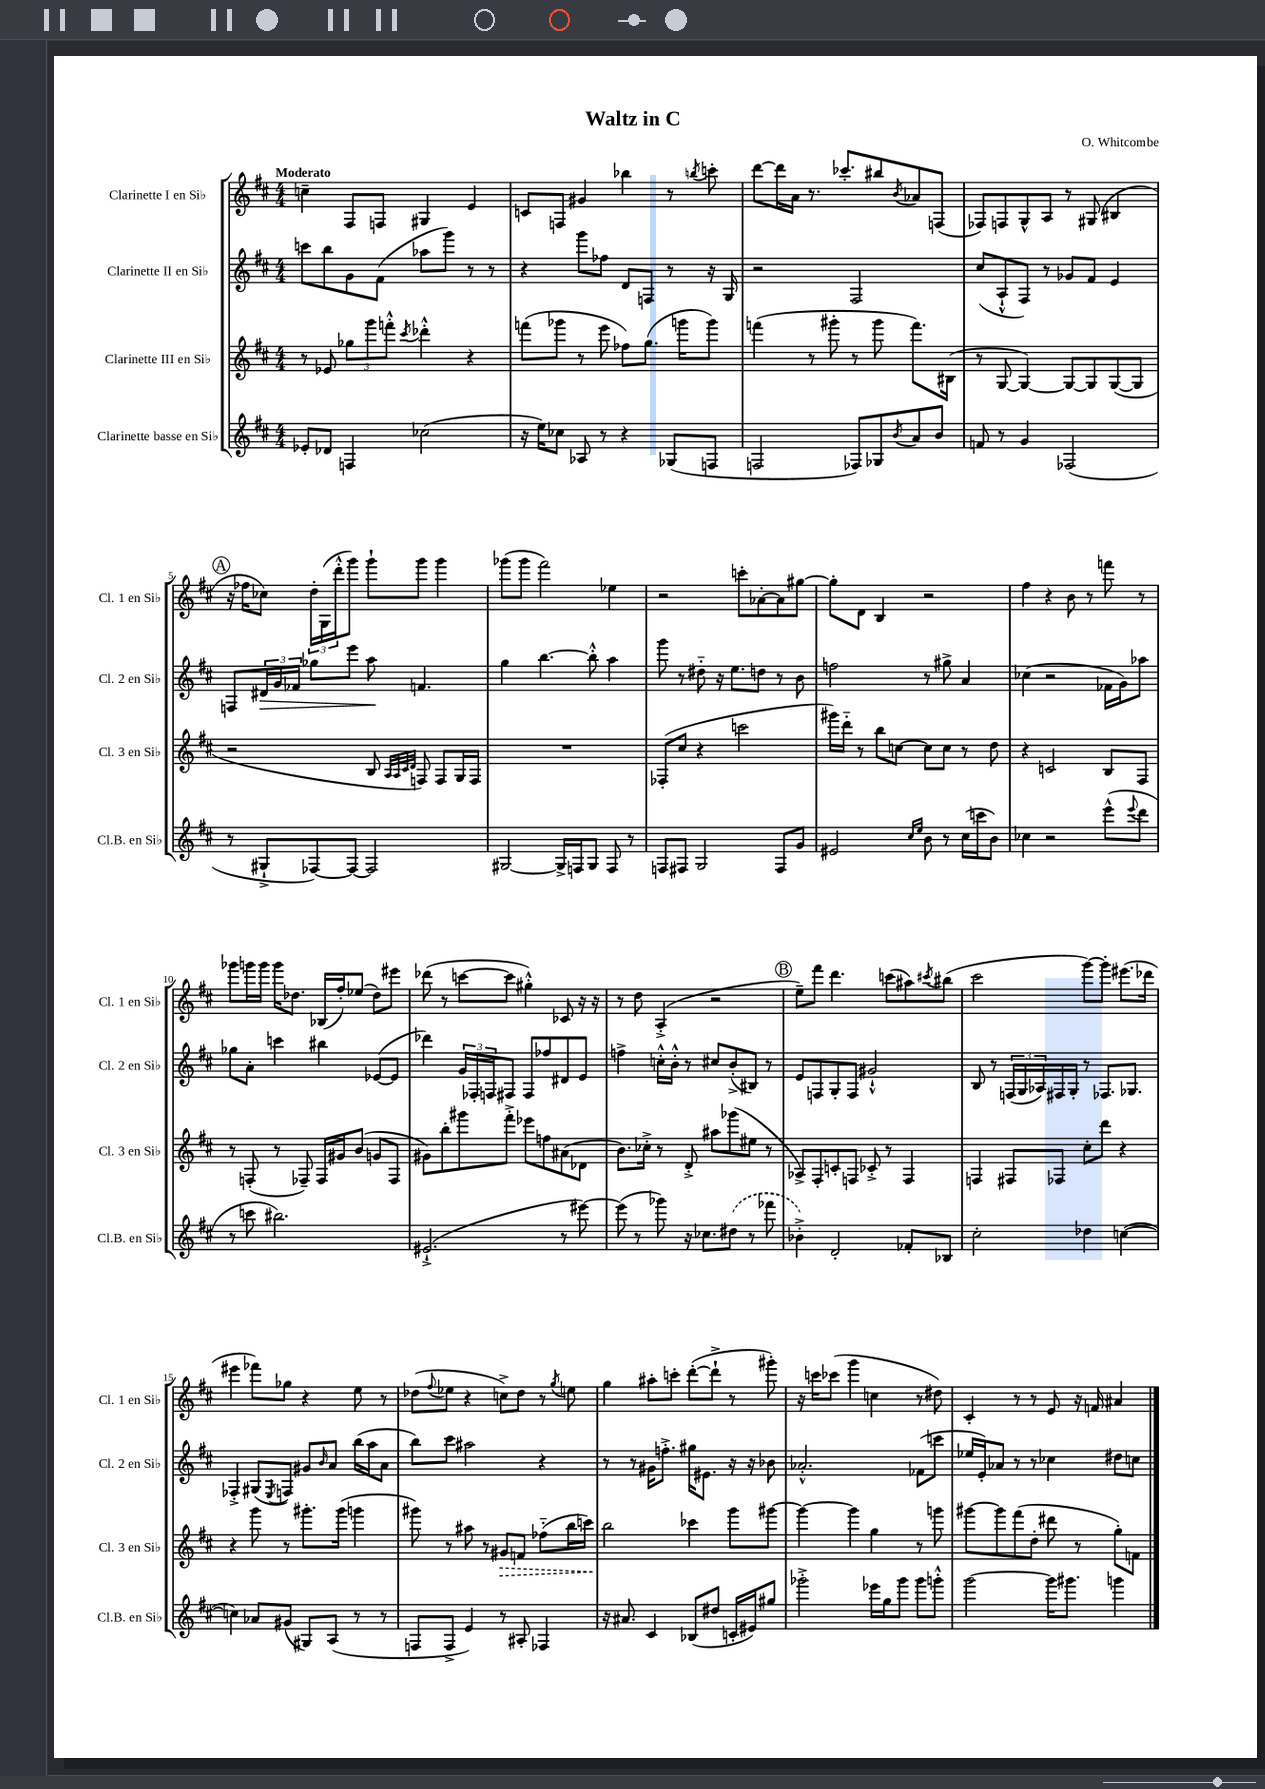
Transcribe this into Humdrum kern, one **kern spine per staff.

**kern	**kern	**kern	**kern
*staff4	*staff3	*staff2	*staff1
*clefG2	*clefG2	*clefG2	*clefG2
*k[f#c#]	*k[f#c#]	*k[f#c#]	*k[f#c#]
*M4/4	*M4/4	*M4/4	*M4/4
8e-'	8r	8ccc	4cc~
8d-	8e-	8bb	.
4F	12gg-	8g	8F#
.	12ggg	.	.
.	.	(8f#	8F
.	12fff'^^	.	.
.	8qccc#	.	.
(2cc-	4ddd-'^^	8aa-	4G#
.	.	8ggg)	.
.	4r	8r	4e
.	.	8r	.
=	=	=	=
16r	(8fff	4r	8c
16ee)	.	.	.
8cc-	8ggg-	.	8F
8A-	8r	8ggg	4g#
8r	8eee	8ff-	.
4r	8ff-)	8d	4bb-
.	(8.gg	8F	.
(8G-	.	8r	8r
.	16ggg	.	.
.	.	.	8qbb
8F	8ggg)	16r	8ccc'
.	.	16G	.
=	=	=	=
2F	(4fff	2r	[8ddd
.	.	.	16ddd]
.	.	.	16a
.	8r	.	8.r
.	8ggg#'	.	.
.	.	.	8.ccc-'
8F-)	8r	2F#	.
8G-	8ggg#	.	8bb#
8qb	.	.	8qb
8a	8.fff)	.	8a-
8b	.	.	(8F
.	(16B#	.	.
=	=	=	=
8f	8r	(8cc#	8F-)
8r	[8G	8A`^^	8F
4g	4G_)	8F#)	8G^^
.	.	8r	8A
(2F-	8G_	8g-	8r
.	8G]	8f#	(8G#
.	([8G	4e	4B#
.	8G]	.	.
=	=	=	=
8r	2r	8F	16r
.	.	.	16ff-
8G#`^	.	24d#	8cc-)
.	.	24g	.
.	.	24f-	.
[8F-)	.	8gg-	24dd'
.	.	.	(24G
.	.	.	24ddd'^^
8F-_	.	8eee	8ggg)
2F-]	8B	8aa	8ggg`
.	32qqA	.	.
.	32qqA	.	.
.	32qqc#	.	.
.	32qqd	.	.
.	8F)	4.f	8ggg
.	8F	.	4ggg
.	16G	.	.
.	16F	.	.
=	=	=	=
[2G#	1r	4gg	(8ggg-
.	.	.	8ggg-
.	.	[4.bb	2fff#)
16G#^]	.	.	.
16F	.	.	.
8G#	.	8bb'^^]	.
8F	.	4aa	4ee-
8r	.	.	.
=	=	=	=
8F	(8F-'	8ggg	2r
8F#	8cc#	8r	.
2G	4r	8dd#'~	.
.	.	16r	.
.	.	8.ee	.
.	2ccc	.	8ccc'
.	.	8dd	[8a-'
8F#	.	8r	8a-]
8g	.	8b	[8gg#
=	=	=	=
2e#	16ggg#)	2ff	8gg#']
.	16ddd'~	.	.
.	8r	.	8d
.	8bb	.	4B
.	[8cc	.	.
16qqcc#	.	.	.
16qqee	.	.	.
8b	8cc]	8r	2r
8r	8cc	8gg#^	.
(16cc#	8r	4a	.
16ccc	.	.	.
8b)	8dd	.	.
=	=	=	=
4cc-	4r	(4cc-	4ff#
2r	2c	2r	4r
.	.	.	8b
.	.	.	8r
(8eee^^	8B	16f-	8fff
.	.	16g)	.
8qqeee	.	.	.
8ddd	8F#	8aa-	8r
=	=	=	=
8r	8r	8gg-	8ggg-
8ccc	(8F'	8a'	16ggg
.	.	.	16ggg
2.bb#)	8r	4ccc	16ggg
.	.	.	8.dd-
.	8F-~)	.	.
.	16F-	4bb#	(16B-
.	16g#	.	16ff#')
.	(8b	.	(8ee-
.	8g	([8e-	8dd-)
.	8F-	8e-]	8eee#
=	=	=	=
(2.e#`^	8g#)	4ddd-)	(8ddd-
.	8bb'	.	8r
.	8ggg#	24g	[8ccc
.	.	24F-'	.
.	.	24F	.
.	8fff#'^	8F#	8ccc]
.	8eee-	8F#	4gg#'^^)
.	8ff	8ff-	.
8r	(8a#	8d#	8c-
[8eee#)	8d-	8e	16r
.	.	.	16r
=	=	=	=
(8eee#]	8.b)	4ff^	8r
8r	.	.	8dd
.	16cc-'^	.	.
8ggg-)	8r	16cc'^^	(4A'^
.	.	16b'^^	.
16r	8d'^	8r	.
8.cc-	.	.	.
.	8aa#	8cc#	2r
(8dd#	(8ggg-	(8b'^	.
8r	8ee#	8B#)	.
8fff-	8r	8r	.
=	=	=	=
4b-'^)	8A-^)	8e	8ee~)
.	8F#'	8F	8fff#
2d'	8c'	8G'	4.ddd
.	8F	8F	.
.	8c-'^	2g#`^^	.
.	8r	.	(8ccc
8f-'	4F	.	8aa#)
.	.	.	8qccc#
8B-	.	.	(8bb#
=	=	=	=
2cc#'	4F	8B	2ccc#
.	.	8r	.
.	8F#	(24F	.
.	.	24G	.
.	.	24A-)	.
.	8F-	16F#	.
.	.	16G'	.
4dd-	8cc#'	8r	[8ggg)
.	8ddd	8.F-	8ggg']
([4cc	4r	.	(8.eee#
.	.	8.G-	.
.	.	.	16ddd-
=	=	=	=
4cc])	4r	4F-'^	4eee#
8a-	8ggg	(8G#	8fff-)
.	.	8qE	.
(8g#	8r	8F)	8gg-
8G#)	8.ggg#'	8g#	4r
.	.	16qqb	.
(8A	.	8a	.
.	(16ggg#	.	.
8r	4ggg	(16bb	8ee
.	.	16aa	.
8r	.	8a	8r
=	=	=	=
8F	8ggg#)	8bb)	(8dd-
.	.	.	8qqff#
8F^	8r	8ccc#	8ee-
4e)	8aa#	2aa#	4r
.	8r	.	.
8r	8g#	.	8cc^)
8A#'	8f	.	8dd-
4F-	(8ff-'~	4r	8r
.	.	.	8qgg
.	16bb	.	8ee
.	16ccc)	.	.
=	=	=	=
16r	2bb	8r	4gg
8.a#	.	.	.
.	.	8r	.
4c#	.	16g#	8aa#'
.	.	8.ff'^	.
.	.	.	8ccc'
(8B-	4ccc-	16gg#	([8ddd'
.	.	8.e#	.
8dd#	.	.	8ddd`^]
16c'	8ggg	16r	8r
16e#)	.	16r	.
8gg#	[8ggg#	8b-	8ggg#')
=	=	=	=
2ggg-'^	4ggg#_	2.a-'^^	16r
.	.	.	16ccc
.	.	.	(8ccc-
.	4ggg#]	.	4ggg
16eee-	4gg	.	4cc
16gg	.	.	.
8ggg-	.	.	.
8ggg-	8r	(8f-	8r
8ggg'^^	8ggg	8ccc	8dd#)
=	=	=	=
[2ggg	[8ggg#	16ee-	4c#'
.	.	16e')	.
.	8ggg#]	8a-	.
.	(8fff#	8r	8r
.	8dd'	8r	8r
16ggg]	8ddd#	4cc-	8e
8.ggg#	.	.	.
.	8r	.	16r
.	.	.	16f
4ggg	8gg')	8dd#	4a#
.	8f	8cc	.
==	==	==	==
*-	*-	*-	*-
